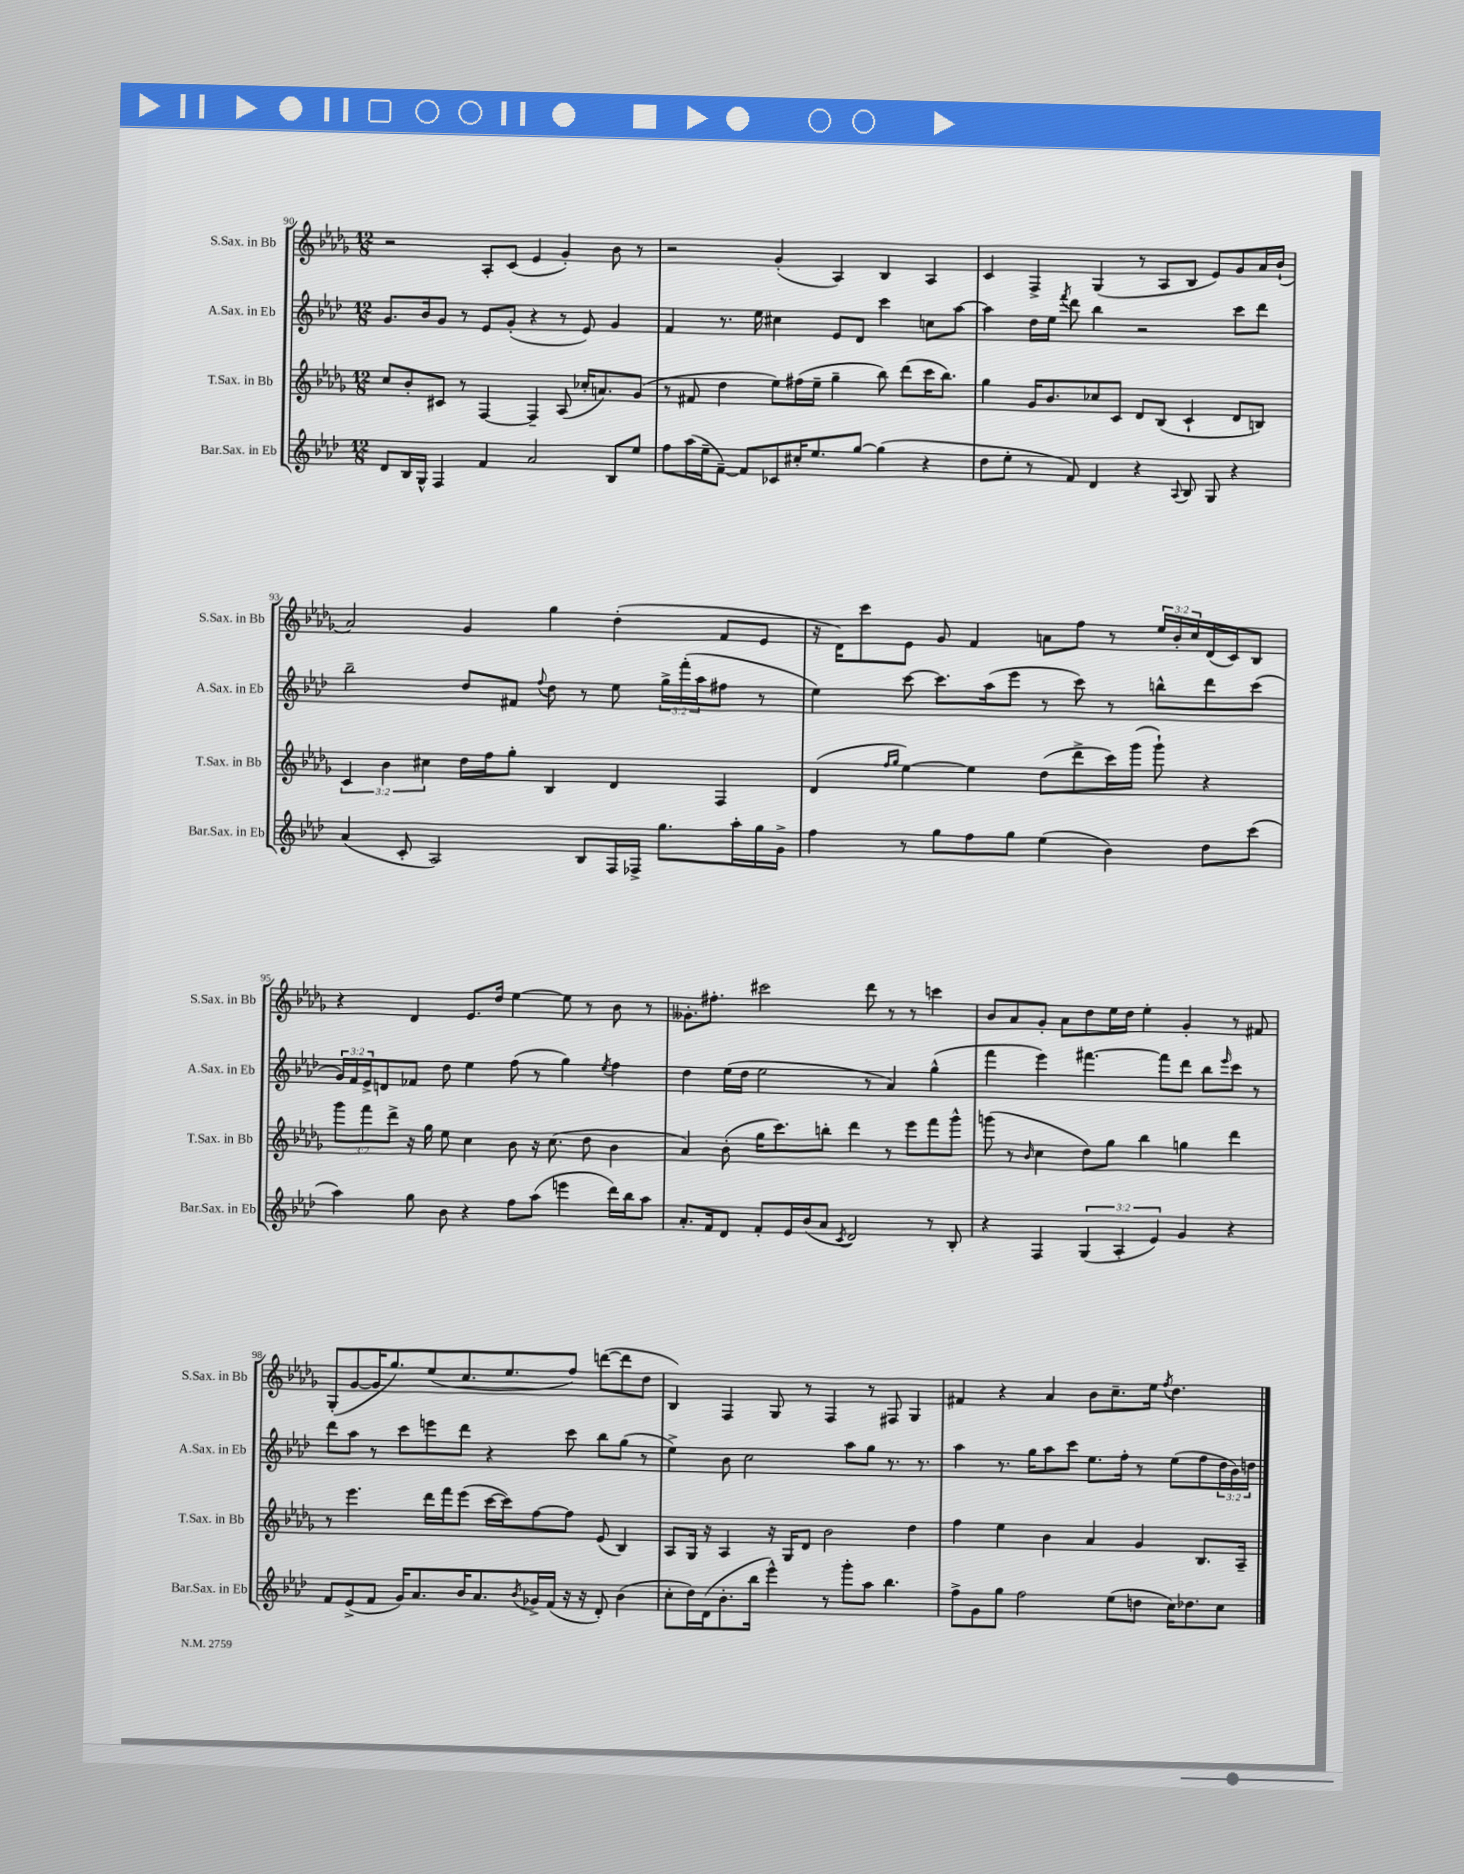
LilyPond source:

<<
\new StaffGroup <<
\new Staff = "s0" \with { instrumentName = "S.Sax. in Bb" shortInstrumentName = "S.Sax. in Bb" } {
    \clef treble \key des \major \numericTimeSignature \time 12/8 \override Staff.TupletNumber.text = #tuplet-number::calc-fraction-text
    r2 aes8-. c'8( ees'4 ges'4-.) bes'8 r8 |
    r2 ges'4-.( aes4) bes4 aes4 |
    c'4 f4-> ges4( r8 aes8 bes8 ees'8) ges'8 aes'16 bes'16-!( |
    aes'2) ges'4 ges''4 des''4-.( f'8 ees'8 |
    r16 des'16) c'''8 ees'8 ges'8 f'4 a'8 f''8 r8 \tuplet 3/2 { ees''16 bes'16-. c''16 } des'16( c'16) bes8 |
    r4 des'4 ees'8. des''16 ees''4~ ees''8 r8 bes'8 r8 |
    geses'8.-. fis''8.-. cis'''2 des'''8 r8 r8 c'''4 |
    bes'8 aes'8 ges'8-. aes'8 des''8 ees''16 des''16 ees''4-. ges'4-. r8 fis'8 |
    ges8-.( ges'8~ ges'16 ges''8.) ees''8( c''8. ees''8. f''8) d'''8~( d'''8 des''8 |
    bes4) f4 ges8 r8 f4 r8 fis8 ges4 |
    fis'4 r4 aes'4 bes'8 c''8.-- ees''16 \acciaccatura { f''8 } des''4. \bar "|." |
}
\new Staff = "s1" \with { instrumentName = "A.Sax. in Eb" shortInstrumentName = "A.Sax. in Eb" } {
    \clef treble \key aes \major \numericTimeSignature \time 12/8 \override Staff.TupletNumber.text = #tuplet-number::calc-fraction-text
    g'8. bes'16 g'8 r8 ees'8 g'8-.( r4 r8 ees'8) g'4 |
    f'4 r8. ees''16 cis''4 ees'8 des'8 c'''4 c''8 aes''8~ |
    aes''4 des''16 ees''16 \acciaccatura { f'''8 } des'''8 bes''4 r2 c'''8 des'''8 |
    bes''2-- des''8 fis'8 \appoggiatura { f''8 } des''8 r8 ees''8 \tuplet 3/2 { g''16-> f'''16-.( aes''16 } fis''8 r8 |
    ees''4) c'''8~ c'''8. aes''16( ees'''8 r8 c'''8) r8 b''8-^ des'''8 c'''8( |
    \tuplet 3/2 { g'16) f'16 ees'16-> } d'8 fes'8 des''8 ees''4 f''8( r8 g''4) \acciaccatura { ees''8 } f''4 |
    des''4 ees''16( des''16 ees''2 r8 aes'4) g''4-^( |
    f'''4 ees'''4) fis'''4.~ fis'''8 des'''8 bes''8 \grace { ees'''16 } c'''8 r8 |
    des'''8 aes''8 r8 c'''8 e'''8 des'''8 r4 c'''8 bes''8 g''8( r8 |
    ees''4->) bes'8 c''2 aes''8 g''8 r8. r8. |
    aes''4 r8. g''16 aes''8 c'''8 ees''8. f''16-. r8 ees''8( f''8 \tuplet 3/2 { des''16 bes'16) d''16 } \bar "|." |
}
\new Staff = "s2" \with { instrumentName = "T.Sax. in Bb" shortInstrumentName = "T.Sax. in Bb" } {
    \clef treble \key des \major \numericTimeSignature \time 12/8 \override Staff.TupletNumber.text = #tuplet-number::calc-fraction-text
    c''8 bes'8-. cis'8 r8 f4~ f4-- aes8( ces''16-. a'8.) ges'8( |
    r8 fis'8 des''4 ees''8) fis''16( ees''16-- ges''4-- bes''8) des'''8( c'''16 bes''8.) |
    ges''4 ges'16 bes'8. ces''8 c'8 des'8 bes8( c'4-! des'8 b8) |
    \tuplet 3/2 { c'4 bes'4 cis''4 } des''16 f''16 ges''8-. bes4 des'4 f4 |
    des'4( \grace { f''16 ges''16 } ees''4~) ees''4 des''8( des'''8-> c'''16) ges'''16( ges'''8-!) r4 |
    \tuplet 3/2 { ges'''8 f'''8 des'''8-> } r16 ges''16 ees''8 c''4 bes'8 r16 c''8.( des''8 bes'4 |
    aes'4) bes'8-.( ges''16 c'''8.) b''8-. des'''4 r8 ees'''8 f'''8 ges'''8-^ |
    g'''8( r8 \grace { bes'16 } c''4 des''8) ges''8 bes''4 g''4 des'''4 |
    r8 ees'''4. des'''16 f'''16 ees'''8( c'''16~ c'''16) f''8~ f''8 ees'8( bes4) |
    aes8 ges16 r16 aes4 r16 ges16 des'8 bes'2 des''4 |
    f''4 ees''4 bes'4 aes'4 ges'4 bes8. aes16-- \bar "|." |
}
\new Staff = "s3" \with { instrumentName = "Bar.Sax. in Eb" shortInstrumentName = "Bar.Sax. in Eb" } {
    \clef treble \key aes \major \numericTimeSignature \time 12/8 \override Staff.TupletNumber.text = #tuplet-number::calc-fraction-text
    des'8 bes16 g16-^ f4 f'4 aes'2 bes8 ees''8 |
    f''8 aes''16( ees''16-- f'8~--) f'8 ces'8 cis''16-. ees''8. g''8~ g''4( r4 |
    des''8 ees''8-. r8 f'8) des'4 r4 \appoggiatura { aes8 } bes8 g8 r4 |
    aes'4( c'8-. aes2) bes8 f16 fes16-> g''8. aes''16-. g''16 g'16-> |
    f''4 r8 g''8 f''8 g''8 ees''4( bes'4) des''8 c'''8( |
    aes''4) g''8 bes'8 r4 f''8 aes''8( e'''4 des'''16) bes''16 aes''8 |
    aes'8.-. f'16 des'8 f'8-. ees'16 bes'16( aes'8 \acciaccatura { c'8 } des'2) r8 bes8-. |
    r4 f4 \tuplet 3/2 { g4( aes4-. ees'4) } g'4 r4 |
    f'8 ees'8->( f'8 g'16) aes'8. bes'16 aes'8. \acciaccatura { bes'8 } ges'16-> f'16( r16 r16 des'8-.) bes'4( |
    c''8-. des''16) des'16( bes'8.-. bes''16 ees'''4-^) r8 g'''8-. aes''8 bes''4. |
    f''8-> g'8 g''8 f''2 ees''8( d''8 c''16) des''8. c''8 \bar "|." |
}
>>
>>
